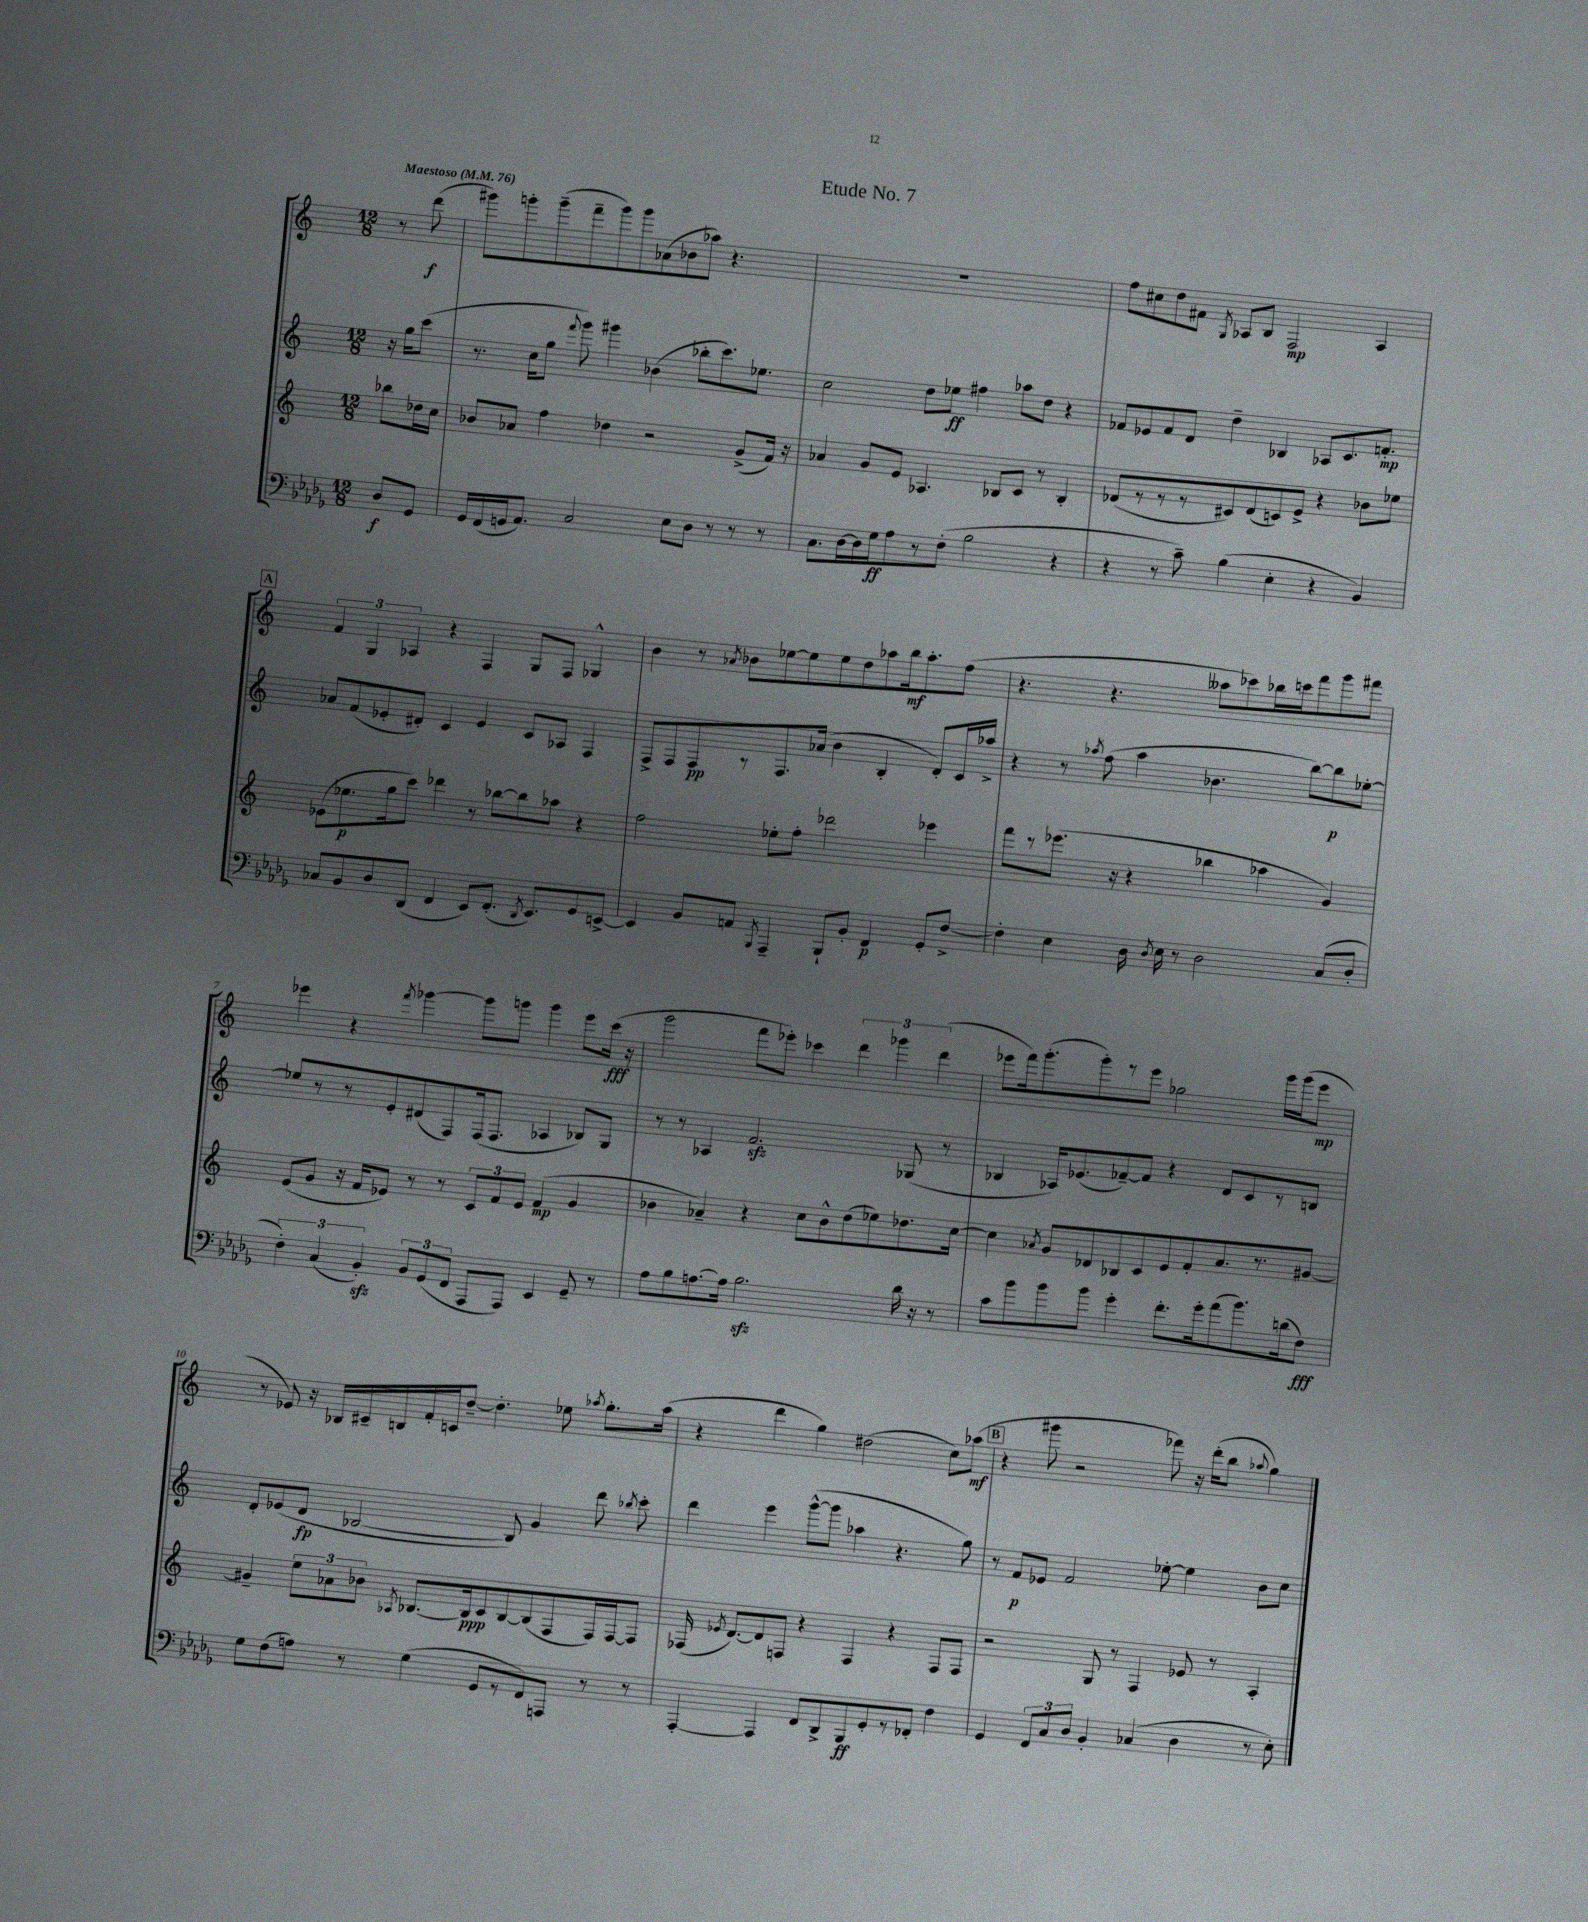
\header { title = "Etude No. 7" }
<<
\new StaffGroup <<
\new Staff = "s0" {
    \clef treble \key c \major \numericTimeSignature \time 12/8 \partial 4 \tempo "Maestoso" 4 = 76
    \autoBeamOff r8 d'''8\f( |
    gis'''8[) g'''8-. g'''8--( f'''8-- g'''8) g'''8 aes'8( bes'8 aes''8]) r4. |
    R1. |
    f''8[ cis''8 d''8 fis'8] \acciaccatura { g8 } aes8[ b8] f2\mp aes4 |
    \mark \markup { \box "A" } \tuplet 3/2 { f'4 g4 aes4 } r4 f4 g8[ f8] ges4-^ |
    b'4 r8 \acciaccatura { aes'8 } bes'8[ ees''8~ ees''8 ees''8 d''8 aes''8 b''16\mf aes''8.-. f''8]( |
    r4. r4. aeses''8[ ces'''8) bes''16 c'''16 f'''8 g'''8 fis'''8] |
    ees'''4 r4 \acciaccatura { f'''8 } ges'''4~ ges'''8[ g'''8] g'''4 ees'''8[ c'''16]\fff( r16 |
    g'''2 f'''8[ ees'''8]-.) ces'''4 \tuplet 3/2 { d'''4 ges'''4 d'''4( } |
    ees'''8[ f'''16) g'''8.-.( g'''8-.) r8 ees'''8] ges''2 g'''16[ g'''16( ees'''8]\mp |
    r8 ees'8) r16 bes16[ cis'16-- b16 f'16-. c'16 d''8]~-- d''4.-. ees''8 \acciaccatura { aes''8 } g''8.[-. aes''16]( |
    r4 d'''4 g''4) dis''2( c''8[) aes''8]\mf( |
    \mark \markup { \box "B" } r4 gis'''8 r2 fes'''8) r16 d'''16[-.( b''8] \appoggiatura { aes''8 } g''4) \bar "|." |
}
\new Staff = "s1" {
    \clef treble \key c \major \numericTimeSignature \time 12/8 \partial 4
    \autoBeamOff r16 g''16[ c'''8]( |
    r8. c''16[ g''8] \appoggiatura { f'''8 } g'''8) gis'''4 bes'4( bes''8[-. c'''8.) ees''8.] |
    c''2 d''8[ ees''8]\ff fis''4 aes''8[ d''8] r4 |
    fes'8[ ees'8 fes'8 d'8] d''4-- bes4 aes8[ c'8. f'8.]-.\mp |
    \mark \markup { \box "A" } aes'8[ f'8( ees'8-. dis'8]-.) c'4 ees'4 c'8[ aes8] f4 |
    f8[-> f8 f8\pp r8 f8. aes'16]( b'4 b4-. d'8[-.) c'16 aes''16]-> |
    r4 r8 \acciaccatura { aes''8 } f''8( aes''4 bes'4. b''8[~) b''8\p ees''8]~-. |
    ees''8[ r8 r8 e'8-. dis'8( f8) f16( f8.] aes4 bes8[) g8] |
    r8 r8 aes4 f'2.\sfz ges8( r8 |
    bes4 aes16[) ees'8.( fes'8~--) fes'8] r4 d'8[ c'8 r8 b8] |
    d'8[-. ees'8( d'8]\fp bes2~ bes8) g'4 d'''8 \acciaccatura { bes''8 } c'''8-. |
    d'''4 e'''4 g'''8[~-^( g'''8] aes''4 r4. g''8) |
    \mark \markup { \box "B" } r8 f'8[\p ees'8] f'2 ees''8~-. ees''4 b'8[ c''8] \bar "|." |
}
\new Staff = "s2" {
    \clef treble \key c \major \numericTimeSignature \time 12/8 \partial 4
    \autoBeamOff bes''8[ des''16 c''16] |
    bes'8[ aes'8] f''4 des''4 r2 g'8[->( f'16]) r16 |
    aes'4 g'8[ e'8] aes4. bes8[ c'8] r8 bes4-. |
    des'8[( r8 r8 r8 cis'8) des'8( c'8) e'8]-> r4 bes'8[ ees''8] |
    \mark \markup { \box "A" } ees'8[( ees''8.\p g''16 c'''8]) des'''4 r8 bes''8[~ bes''8 aes''8] r4 |
    f''2 ees''8[-. f''8]-. des'''2 ees'''4 |
    f'''8[ r8 ees'''8.]( r16 r4 bes''4 aes''4 g'4) |
    e'8[( g'8] r16 f'16[ ees'8]) r8 r8 \tuplet 3/2 { c'8[ f'8 ees'8] } f'4\mp( g'4 |
    bes'4 aes'4--) r4 c''8[ bes'8-^ d''8( ees''8) des''8. c''16]~ |
    c''4 \acciaccatura { aes'8 } g'8[ des'8 bes8 c'8 e'8 f'8-. aes'8. r8. gis'8]~ |
    gis'4-- \tuplet 3/2 { e''8[ aes'8 bes'8] } \acciaccatura { aes8 } bes8.[~ bes16\ppp c'8 bes8~ bes8( f8 f16) f16~ f8] |
    fes16( \acciaccatura { ees'8 } d'8.[~) d'8 f8] r4 f4 r4 f8[ f8] |
    \mark \markup { \box "B" } r2 g8 r8 f4 ees'8 r8 a4-. \bar "|." |
}
\new Staff = "s3" {
    \clef bass \key des \major \numericTimeSignature \time 12/8 \partial 4
    \autoBeamOff des8[\f ges,8] |
    ges,16[ f,16( g,16 aes,8.]) c2 ees8[ des8] r8 r8 r8 |
    c8.[ des16~ des16 ges16\ff aes8 r8 f8]-.( bes2 r4 |
    r4 r8 c'8--) bes4( ees4-. r4 bes,4) |
    \mark \markup { \box "A" } ces8[ bes,8 des8 des,8]( f,4 ees,8[) f,8.]-.( \acciaccatura { des,8 } ees,8.[) ges,8 e,8]~-> |
    e,4 bes,8[ a,8] \acciaccatura { bes,,8 } aes,,4-- bes,,8[-! bes,8]-. f,4\p ges,8[-. f8]~-> |
    f4-. ees4 des16 \acciaccatura { des8 } ees16 r8 des2 c8[( des8]-. |
    \tuplet 3/2 { f4-.) c4( bes,4-.\sfz) } \tuplet 3/2 { bes,8[ ges,8( f,8] } aes,,8[ aes,,8]) ees,4 ges,8-- r8 |
    aes8[ bes8 a8.~ a16] bes2.\sfz des'16 r16 r8 |
    c'8[ bes'8 bes'8 bes'8] ges'4-. f'8.[-. ges'16-. aes'8( bes'8.) d'16( f8]\fff) |
    ges8[ f8( a8]) r8 ges4( ges,8[ r8 f,8) a,,8] r8 r8 |
    aes,,4~-. aes,,4 f,8[ des,8-> bes,,8\ff ges,8-. r8 fes,8]-. f4 |
    \mark \markup { \box "B" } ges,4 \tuplet 3/2 { f,8[ c8 des8] } bes,4-. ces4( des4 r8 ees8-.) \bar "|." |
}
>>
>>
